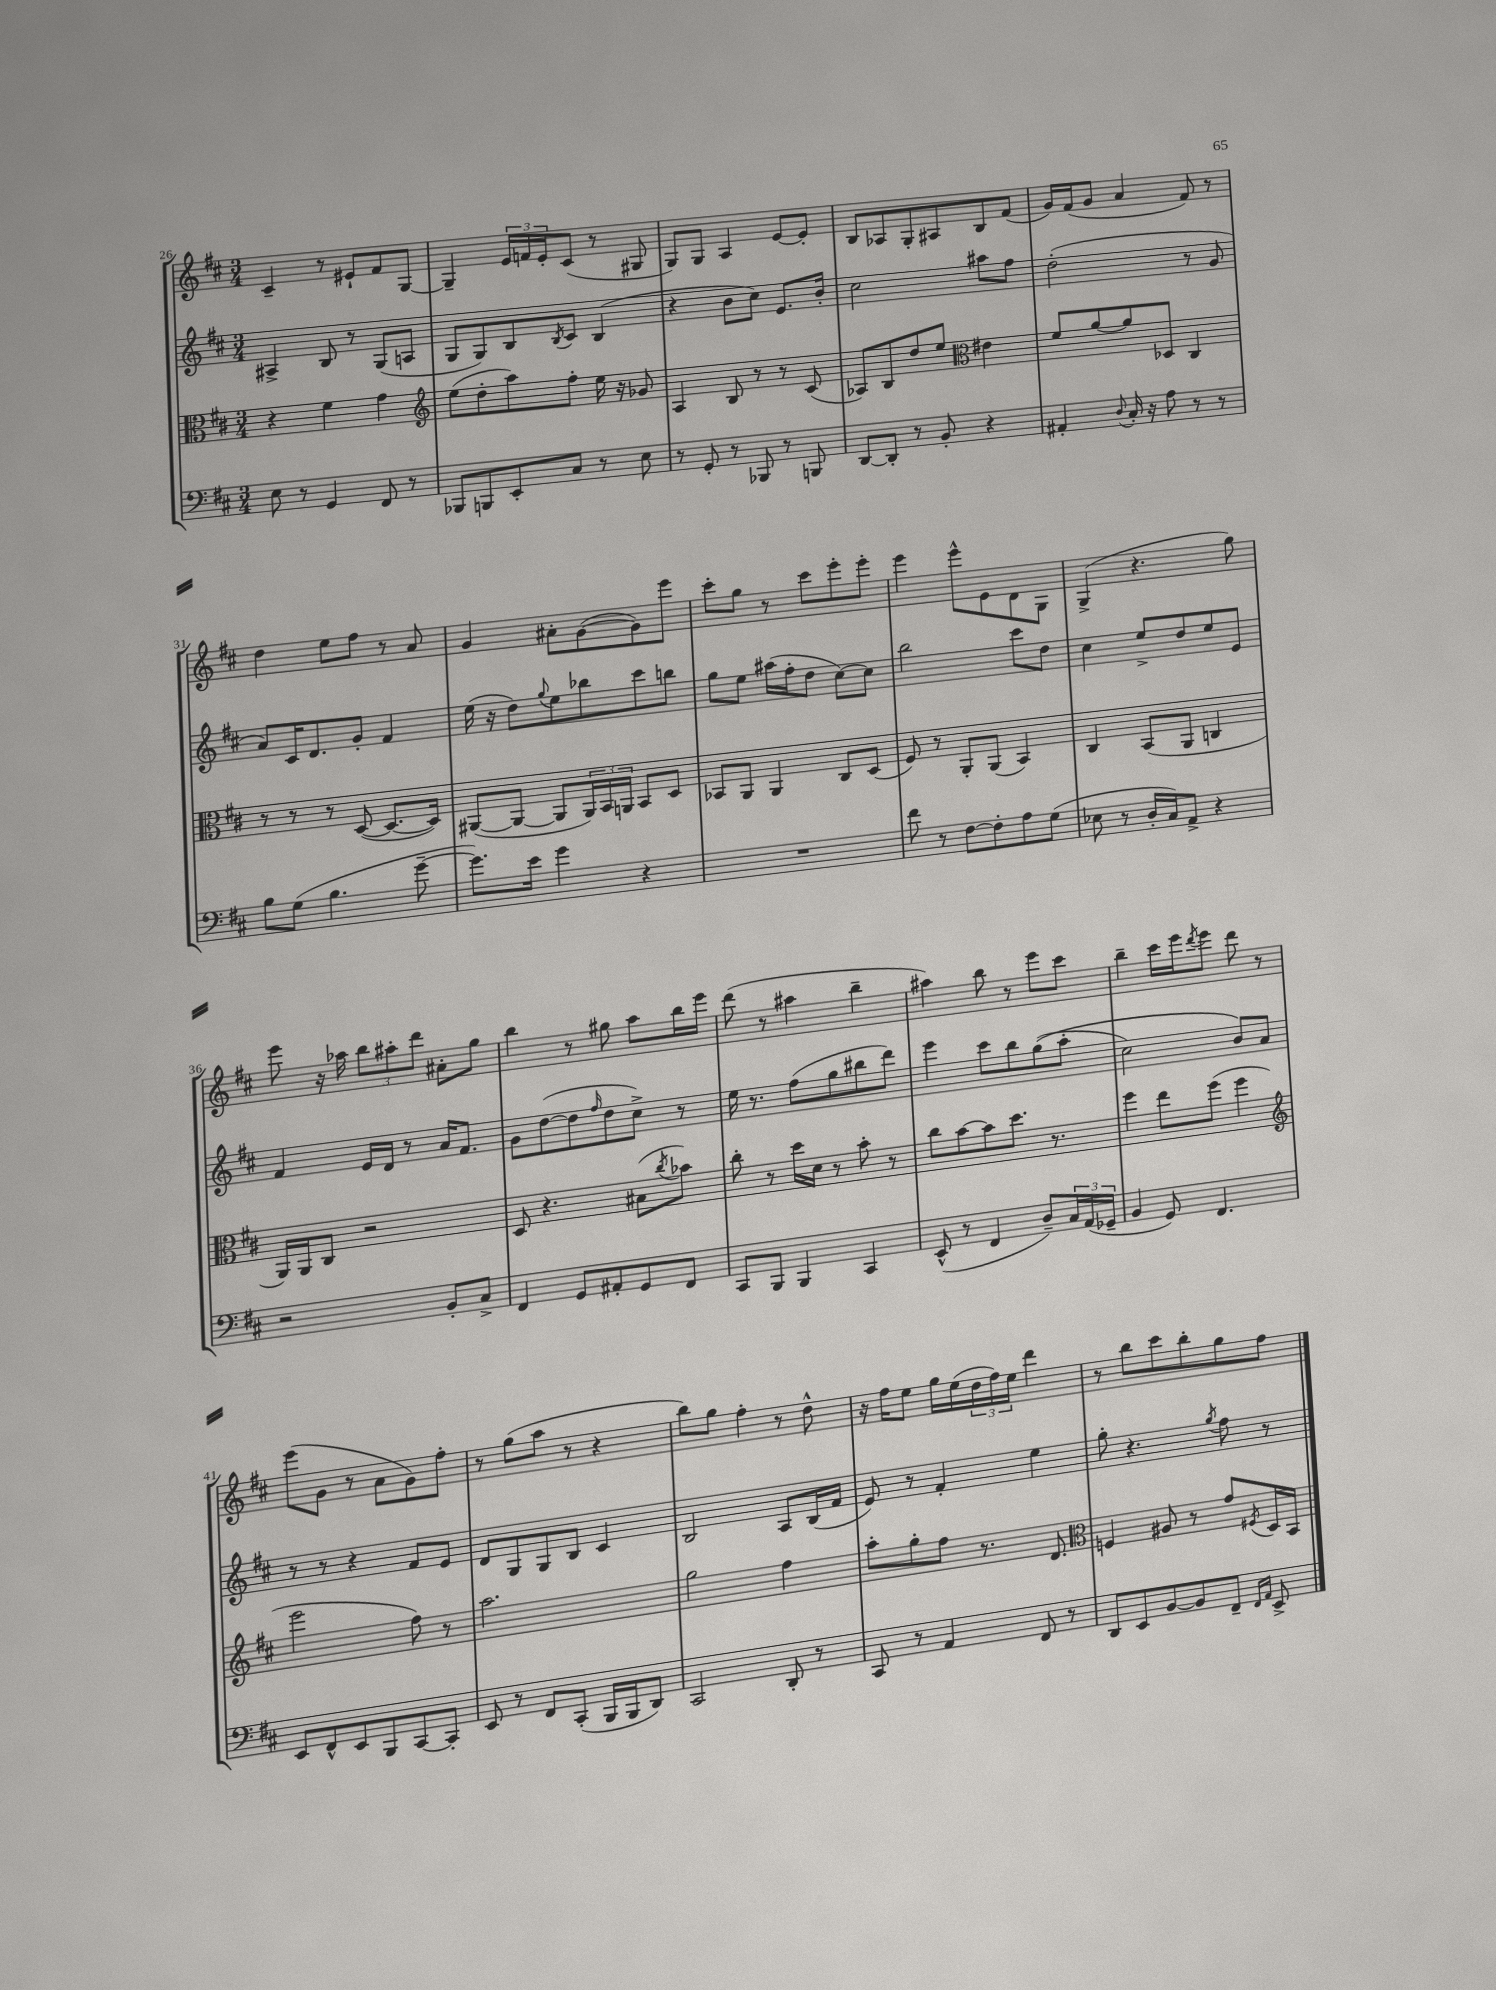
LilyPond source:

<<
\new StaffGroup <<
\new Staff = "s0" {
    \clef treble \key d \major \numericTimeSignature \time 3/4
    cis'4-- r8 eis'8-! fis'8 g8~ |
    g4-- \tuplet 3/2 { e'16 f'16 e'16-. } cis'8( r8 gis8 |
    g8) g8 a4 e'8~ e'8-. |
    b8 aes8 g8-. ais8 b8 fis'8( |
    g'16) fis'16( g'8 a'4 fis'8) r8 |
    d''4 e''8 fis''8 r8 a'8 |
    g'4 ais'8-. g'8~( g'8) e'''8 |
    cis'''8-. g''8 r8 cis'''8 e'''8-. e'''8-. |
    e'''4 e'''8-^ e'8 d'8 g8 |
    g4->( r4. g''8) |
    e'''8 r16 aes''16 \tuplet 3/2 { b''8 ais''8-. d'''8 } ais'8-. g''8 |
    b''4 r8 gis''8 a''8 b''16 e'''16 |
    d'''8( r8 ais''4 b''4-- |
    ais''4) b''8 r8 e'''8 cis'''8 |
    b''4-- cis'''16 e'''16 \acciaccatura { d'''8 } e'''8 d'''8 r8 |
    e'''8( g'8 r8 a'8 g'8) fis''8-. |
    r8 g''8( a''8 r8 r4 |
    b''8) g''8 fis''4-. r8 d''8-^ |
    r16 fis''16 e''8 g''16 e''16( \tuplet 3/2 { d''16 fis''16) e''16 } d'''4 |
    r8 b''8 cis'''8 b''8-. g''8 fis''8 \bar "|." |
}
\new Staff = "s1" {
    \clef treble \key d \major \numericTimeSignature \time 3/4
    ais4-> b8 r8 g8( a8 |
    g8 g8) b8 \acciaccatura { b8 } cis'8 b4( |
    r4 b'8 cis''8) e'8. b'16-. |
    cis''2 ais''8 fis''8 |
    d''2-.( r8 g'8 |
    a'8) cis'16 d'8. g'8-. fis'4 |
    e''16( r16 d''8) \appoggiatura { g''8 } e''8 bes''8 cis'''8 b''8 |
    g''8 e''8 ais''16( fis''16-. d''8 cis''8~) cis''8 |
    b''2 cis'''8 d''8 |
    cis''4 e''8-> d''8 e''8 e'8 |
    fis'4 e'16 d'16 r8 a'16 fis'8. |
    g'8 d''8~( d''8 \grace { fis''16 } d''8 cis''8->) r8 |
    e''16 r8. fis''8( g''8 bis''8 d'''8) |
    e'''4 cis'''8 b''8 g''8(\( a''8-. |
    cis''2) b'8\) a'8 |
    r8 r8 r4 fis'8 e'8 |
    d'8 g8 g8 b8 cis'4 |
    b2 a8 b16( fis'16 |
    e'8) r8 fis'4-. e''4 |
    g''8-. r4. \acciaccatura { g''8 } fis''8 r8 \bar "|." |
}
\new Staff = "s2" {
    \clef alto \key d \major \numericTimeSignature \time 3/4
    r4 fis'4 g'4 |
    \clef treble e''8( d''8-. a''8) fis''8-. e''16 r16 ges'8 |
    a4 b8 r8 r8 cis'8( |
    aes8) b8 d''8 e''8 \clef alto eis'4 |
    fis'8 a'8~ a'8 des8 cis4 |
    r8 r8 r8 d8~( d8.~ d16) |
    ais,8~( ais,8~ ais,8 \tuplet 3/2 { ais,16) b,16 a,16 } b,8 d8 |
    bes,8 a,8 a,4 cis8 d8( |
    fis8) r8 a,8-. a,8( b,4) |
    cis4 b,8( a,8 c4 |
    a,16) a,16 cis8 r2 |
    d8 r4. bis8( \acciaccatura { cis''8 } bes'8) |
    cis''8-. r8 d''16 d'16 r8 b'8-. r8 |
    cis''8 b'8~ b'8 d''8. r8. |
    fis''4 e''8 fis''8( fis''4 |
    \clef treble e'''2 fis''8) r8 |
    a''2. |
    g''2 fis''4 |
    a''8-. g''8-. fis''8 r8. d'8. |
    \clef alto f4 ais8 r8 g'8 \acciaccatura { fis8 } d16 b,16 \bar "|." |
}
\new Staff = "s3" {
    \clef bass \key d \major \numericTimeSignature \time 3/4
    e8 r8 g,4 fis,8 r8 |
    bes,,8 b,,8 e,8-. cis8 r8 e8 |
    r8 g,8-. r8 bes,,8 r8 b,,8 |
    d,8~ d,8-. r8 b,8-. r4 |
    ais,4-. \appoggiatura { d8 } cis16-. r16 a8 r8 r8 |
    b8 g8( b4. g'8~-- |
    g'8.) e'16 g'4 r4 |
    R2. |
    fis'8 r8 fis8~ fis8-. a8 g8( |
    ees8 r8 d16-. cis16) a,8-> r4 |
    r2 b,8-. cis8-> |
    fis,4 g,8 ais,8-. g,8 fis,8 |
    cis,8 b,,8 b,,4 cis,4 |
    e,8-^( r8 fis,4 d8--) \tuplet 3/2 { cis16 a,16( ges,16-- } |
    b,4 g,8) fis,4. |
    e,8 fis,8-^ e,8 b,,8 cis,8~ cis,8-. |
    e,8 r8 fis,8 cis,8-.( b,,16 b,,16 d,8) |
    cis,2 d,8-. r8 |
    cis,8 r8 a,4 fis,8 r8 |
    d,8 e,8 b,8~ b,8 fis,8-- \grace { fis,16 a,16 } e,8-> \bar "|." |
}
>>
>>
\layout { \context { \Score currentBarNumber = #26 } }
